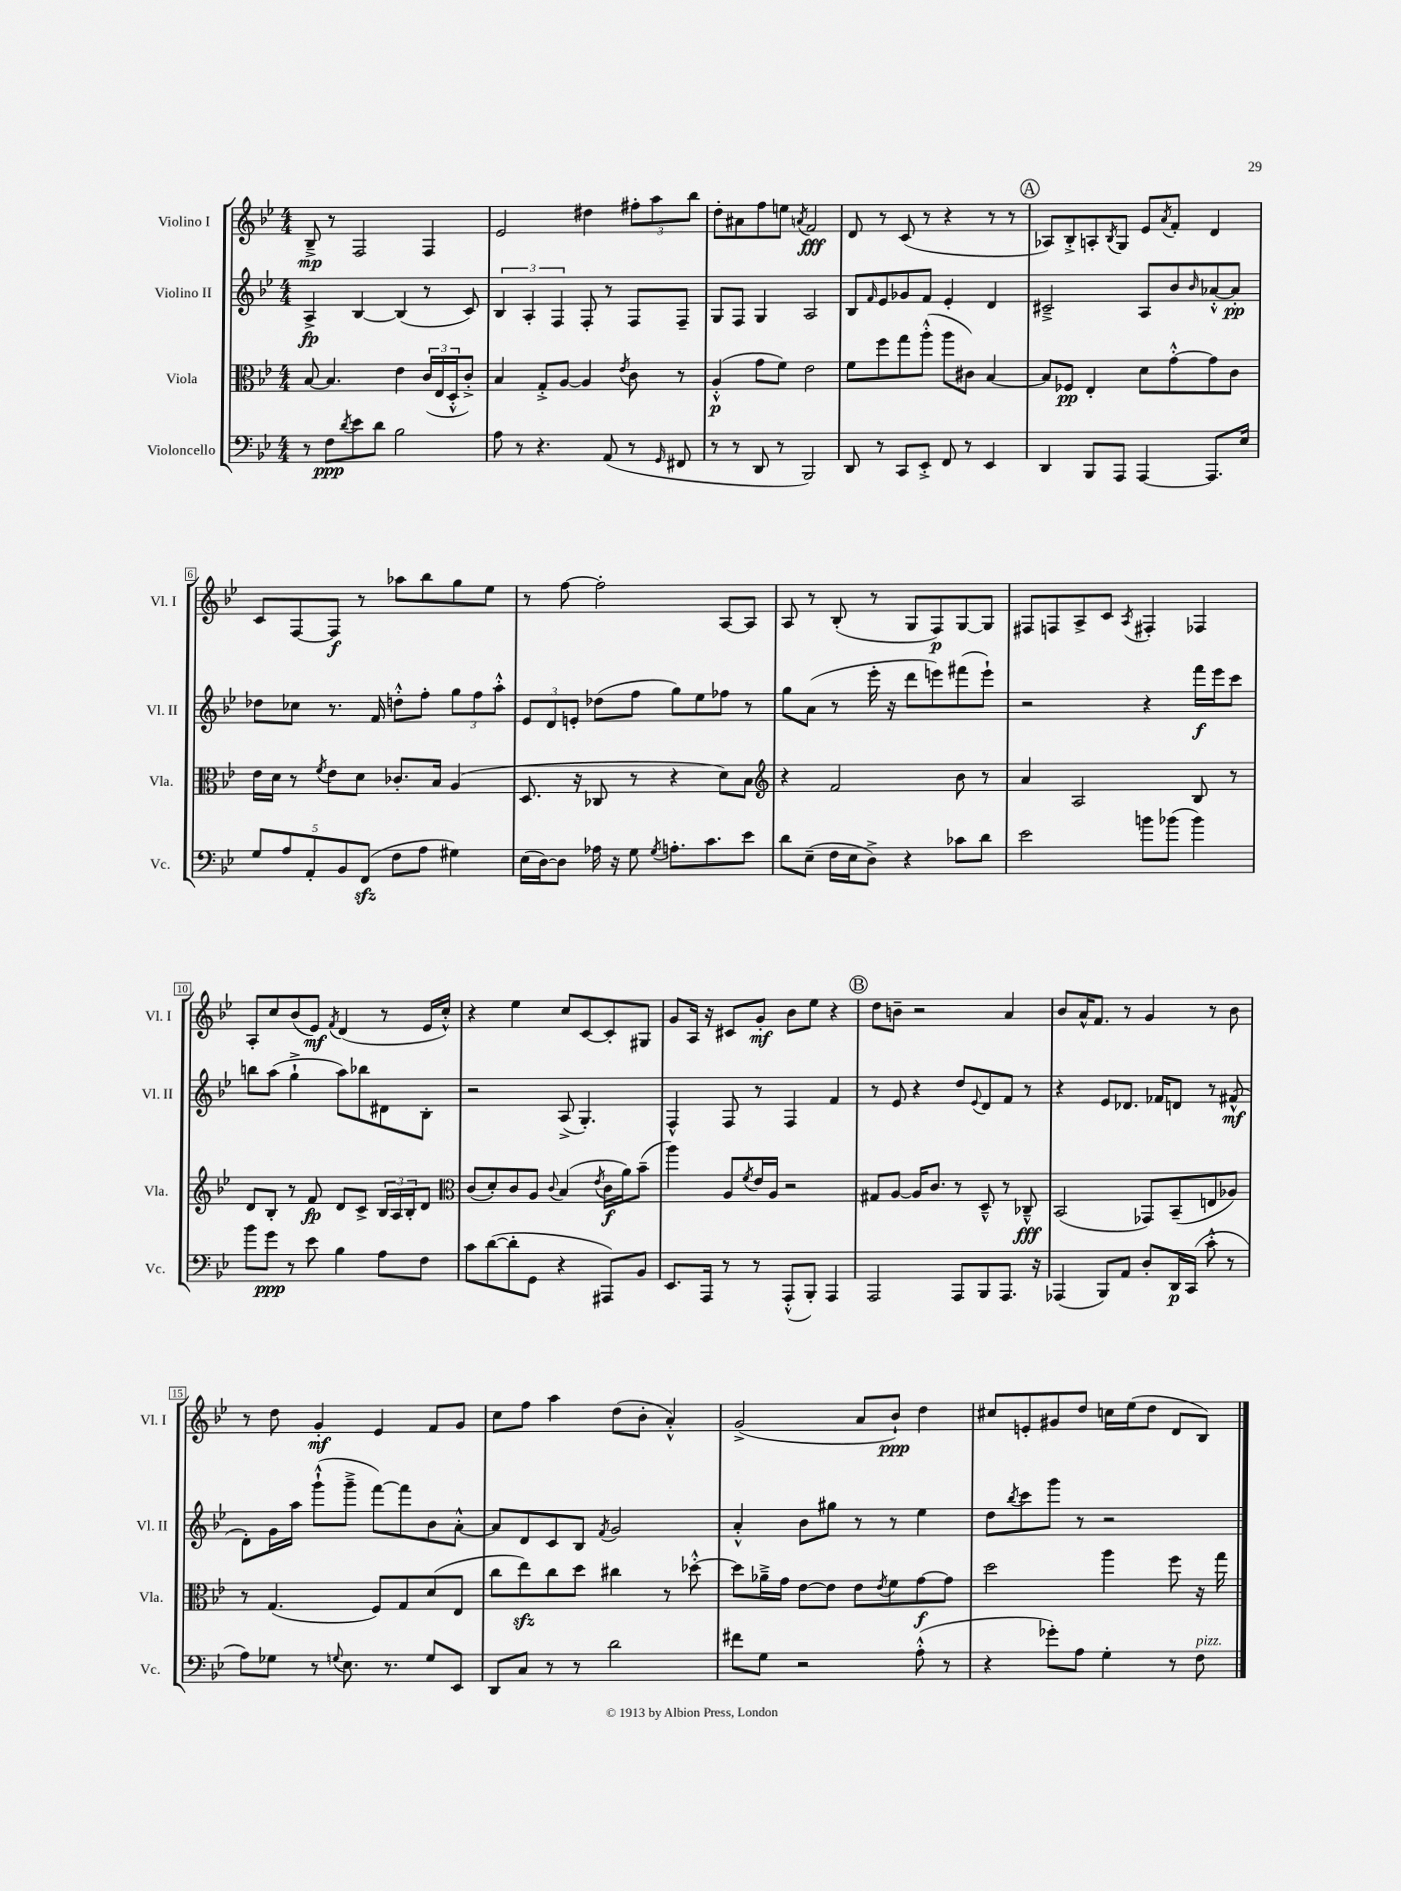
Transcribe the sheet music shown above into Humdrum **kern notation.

**kern	**kern	**kern	**kern
*staff4	*staff3	*staff2	*staff1
*clefF4	*clefC3	*clefG2	*clefG2
*k[b-e-]	*k[b-e-]	*k[b-e-]	*k[b-e-]
*M4/4	*M4/4	*M4/4	*M4/4
8r	[8B-	4A^	8B-~^
8F	4.B-]	.	8r
8qd	.	.	.
8e-	.	[4B-	2F
8d	.	.	.
2B-	4e-	(4B-]	.
.	(24c	8r	4F
.	24E-	.	.
.	24D'^^	.	.
.	8c'^)	8c)	.
=	=	=	=
8A	4B-	6B-	2e-
8r	.	.	.
.	.	6A'	.
4.r	8G'^	.	.
.	.	6F	.
.	[8A	.	.
.	4A]	8F'	4dd#
(8AA	.	8r	.
.	8qe-	.	.
8r	8c	8F	12ff#'
.	.	.	12aa
16qqGG	.	.	.
8FF#	8r	8F~	.
.	.	.	12bb-
=	=	=	=
8r	(4A'^^	8G	8dd'
8r	.	8F	8a#
8DD	8g	4G	8ff
8r	8f)	.	8ee
.	.	.	8qa
2BBB-)	2e-	2A	2f
=	=	=	=
8DD	8f	8B-	8d
.	.	16qqf	.
8r	8ff	8e-	8r
8CC	8gg	8g-	(8c
8EE-'^	(8aa'^^	8f	8r
8FF	8aa	4e-'	4r
8r	8c#)	.	.
4EE-	[4B-	4d	8r
.	.	.	8r
=	=	=	=
4DD	8B-]	2c#~^	8A-)
.	8F-	.	8B-'^
8BBB-	4E-'	.	8A'
.	.	.	8qB-
8AAA	.	.	8G
[4AAA	8d	8A	8e-
.	.	.	8qa
.	[8g'^^	8b-	8f'
.	.	16qqb-	.
8.AAA]	8g]	[8a-'^^	4d
.	8c	8a-']	.
16E-	.	.	.
=	=	=	=
10G	16e-	8dd-	8c
.	16d	.	.
10A	.	.	.
.	8r	8cc-	[8F
10AA'	.	.	.
.	8qf	.	.
.	8e-	8.r	8F]
10BB-	.	.	.
.	8d	.	8r
(10FF	.	.	.
.	.	16f	.
8F	8.c-'	8dd'^^	8aa-
8A	.	8ff'	8bb-
.	16B-	.	.
4G#)	(4A	12gg	8gg
.	.	12ff	.
.	.	.	8ee-
.	.	12aa'^^	.
=	=	=	=
(16E-	8.D	12e-	8r
[16D)	.	.	.
.	.	12d	.
8D]	.	.	[8ff
.	.	12e'	.
.	16r	.	.
16A-	8C-	(8dd-	2ff']
16r	.	.	.
8G	8r	8ff	.
8qG	.	.	.
8.A'	4r	8gg)	.
.	.	8ee-	.
8.c	.	.	.
.	8d)	8ff-	[8A
8e-	8B-	8r	8A]
=	=	=	=
*	*clefG2	*	*
8d	4r	8gg	8A
(8E-~	.	(8a	8r
16F	2f	8r	(8B-'
16E-	.	.	.
8D^)	.	16eee-'	8r
.	.	16r	.
4r	.	8ddd	8G
.	.	8eee)	8F)
8c-	8b-	(8fff#	[8G
8d	8r	8eee`)	8G]
=	=	=	=
2e-	4a	2r	8F#
.	.	.	8F
.	2A	.	8A^
.	.	.	8c
.	.	.	8qA
8b	.	4r	4F#'
(8b-	.	.	.
4b-)	8B-	16fff	4F-
.	.	16eee-	.
.	8r	8ccc	.
=	=	=	=
8b-	8d	8bb	8A'
8g	8B-'	(8aa	8cc
8r	8r	4gg`^	(8b-
8e-	8f	.	8e-)
.	.	.	8qf
4B-	8d	8aa)	(4d
.	8c^	8bb-	.
8A	24B-	8d#	8r
.	24A	.	.
.	24B-'	.	.
8F	8d	8B-'	16e-
.	.	.	16cc'^^)
=	=	=	=
*	*clefC3	*	*
8c	(8c	2r	4r
([8d	8d')	.	.
8d']	8c	.	4ee-
8GG	8A	.	.
.	8qqc	.	.
4r	(4B-	(8A^	8cc
.	.	4.G')	[8c
.	8qe-	.	.
8AAA#)	16c	.	8c']
.	16a)	.	.
8BB-	(8b-~	.	8G#
=	=	=	=
8.EE-	4aa)	4F^^	8g
.	.	.	16A
16AAA	.	.	16r
8r	8A	8F	8c#
.	8qf	.	.
8r	16e-	8r	8g'
.	16A	.	.
(8AAA'^^	2r	4F	8b-
8BBB-')	.	.	8ee-
4AAA	.	4f	4r
=	=	=	=
2AAA	8G#	8r	8dd
.	[8A	8e-	8b~
.	16A]	4r	2r
.	8.c	.	.
8AAA	8r	8dd	.
.	.	8qqe-	.
8BBB-	8D~^^	8d	.
8.AAA	8r	8f	4a
.	8C-~^^	8r	.
16r	.	.	.
=	=	=	=
(4AAA-	(2BB-	4r	8b-
.	.	.	16a^^
.	.	.	8.f
8BBB-)	.	8e-	.
8AA	.	8.d-	8r
8D'	8GG-)	.	4g
.	.	16f-	.
16DD	(8BB-~	8d	.
(16CC	.	.	.
8c'^^	8E	8r	8r
8r	8A-)	(8f#^^	8b-
=	=	=	=
8A)	8r	8d')	8r
8G-	(4.G	16g	8dd
.	.	16aa	.
8r	.	(8ggg`^^	4g'
8qqG	.	.	.
8.E-	.	8ggg~^	.
.	8F)	[8fff)	4e-
8.r	.	.	.
.	8G	8fff]	.
8G	(8d	8b-	8f
8EE-	8E-	[8a'^^	8g
=	=	=	=
8DD	8cc	8a]	8cc
8C	8ee-)	8d	8ff
8r	8cc	8c	4aa
8r	8dd	8B-	.
.	.	8qf	.
2d	4cc#	2g	(8dd
.	.	.	8b-'
.	8r	.	4a'^^)
.	[8dd-'^^	.	.
=	=	=	=
8f#	8dd-]	4a'^^	(2g^
8G	16a-~^	.	.
.	16g	.	.
2r	[8e-	8b-	.
.	8e-]	8gg#	.
.	8e-	8r	8a
.	8qe-	.	.
.	8f	8r	8b-`)
(8A'^^	[8g	4ee-	4dd
8r	8g]	.	.
=	=	=	=
4r	2dd	8dd	8cc#
.	.	8qbb-	.
.	.	8ccc	8e'
8g-')	.	8ggg	8g#
8A	.	8r	8dd
4G'	4aa	2r	16cc
.	.	.	(16ee-
.	.	.	8dd
8r	8ff	.	8d
8F	16r	.	8B-)
.	16gg	.	.
==	==	==	==
*-	*-	*-	*-
